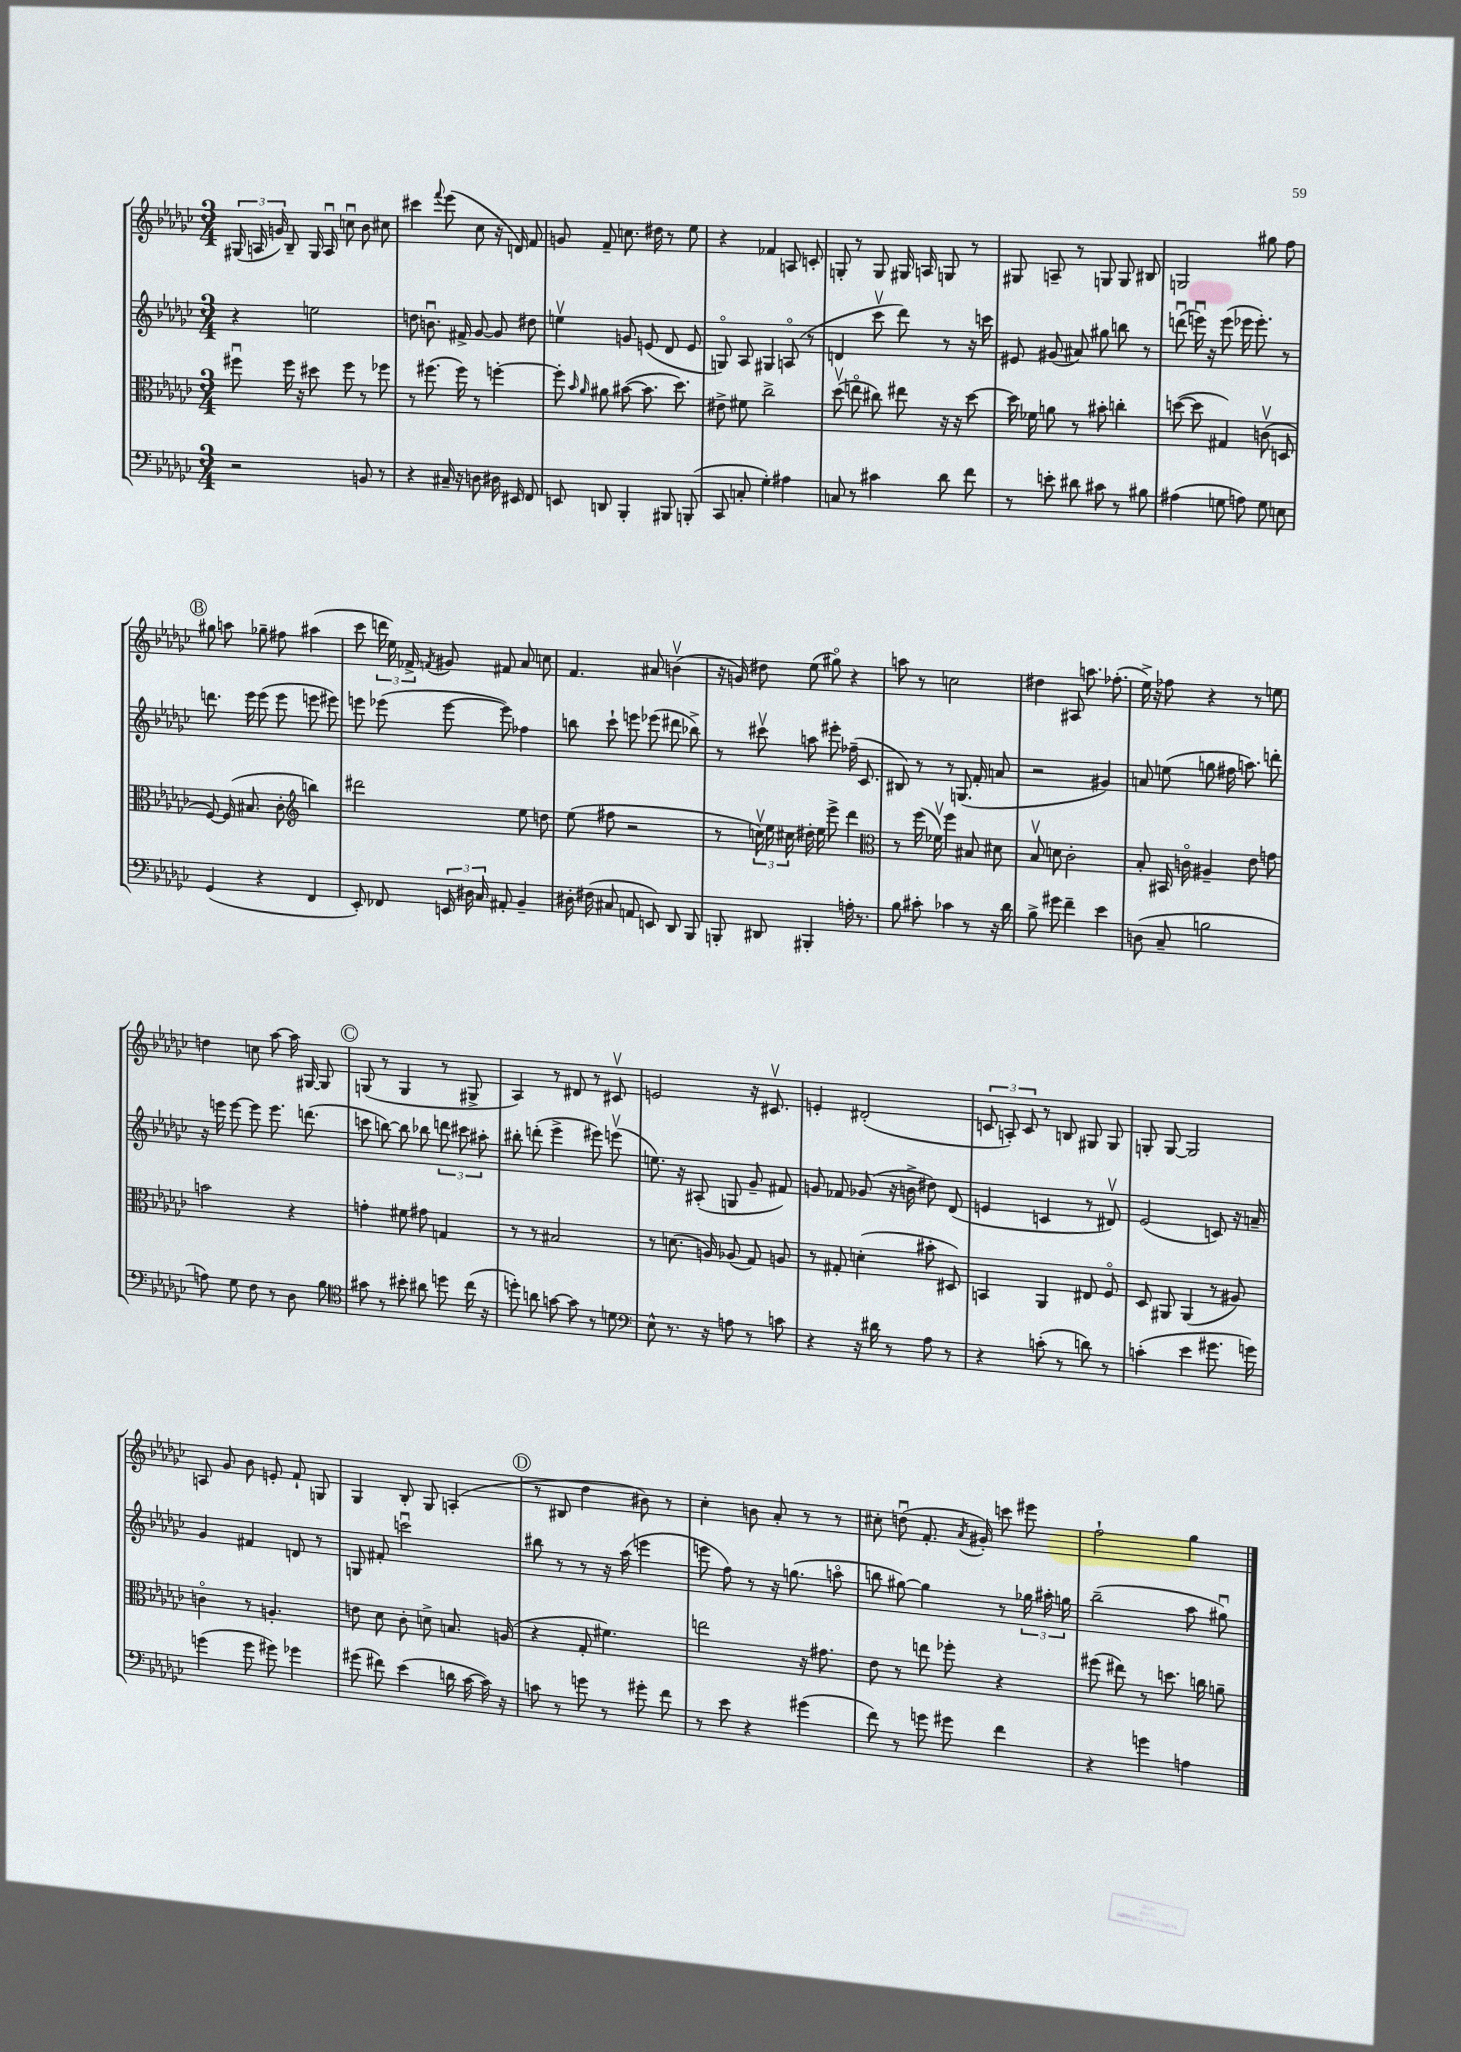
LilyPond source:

<<
\new StaffGroup <<
\new Staff = "s0" {
    \clef treble \key ges \major \numericTimeSignature \time 3/4
    \autoBeamOff \tuplet 3/2 { gis16( a16 g'16) } bes8-- gis16 a16\downbow c''8\downbow bes'8 cis''8 |
    cis'''4 \appoggiatura { f'''8 } ees'''8( ces''8 r16 d'16) f'8 |
    g'8 f'8-- c''8. dis''16 r8 ees''8 |
    r4 fes'4 a8 c'8-. |
    g8-. r8 g8 gis16 a16 g8 r8 |
    gis8 a8-- r8 g8 g8 bis8 |
    g2 gis''8 f''8 |
    \mark \markup { \circle "B" } gis''8 a''8 ges''8-- fis''8 ais''4( |
    ces'''8 \tuplet 3/2 { d'''16 ees''16) fes'16-> } \acciaccatura { f'8 } gis'8 fis'8 aes'8 c''8 |
    f'4. ais'8 b'4\upbow( |
    r16 g'16) dis''8 ees''8( gis''8\flageolet) r4 |
    a''8 r8 c''2 |
    dis''4 ais8 a''8. fes''8.-.( |
    ees''16->) r16 fes''8 r4 r8 e''8 |
    d''4 c''8 aes''8~ aes''16 gis16~ gis8 |
    \mark \markup { \circle "C" } g8( r8 g4 r8 gis8-> |
    aes4) r8 dis'8 r8 cis'8\upbow |
    e'2 r16 cis'8.\upbow |
    e'4-. dis'2-.( |
    \tuplet 3/2 { c'8 a8-.) c'8 } r8 b8 gis8 gis8 |
    g8-. g8~ g2 |
    a8 ges'8 bes'8 e'8-. f'8-! g8 |
    ges4 bes8-. ges8 a4-.( |
    \mark \markup { \circle "D" } r8 bis8 des''4 bis'8) r8 |
    ces''4-. b'8 aes'8-. r8 r8 |
    cis''8-. d''8\downbow( f'8.-. \acciaccatura { aes'8 } gis'16-.) c'''8 eis'''8 |
    f''2-! ges''4 \bar "|." |
}
\new Staff = "s1" {
    \clef treble \key ges \major \numericTimeSignature \time 3/4
    \autoBeamOff r4 e''2 |
    d''8 b'8.\downbow fis'16-> ges'8~ ges'8 dis''8 |
    e''4\upbow g'8 e'8( des'8 e'8 |
    g8\flageolet) aes8 gis4 a8\flageolet( r8 |
    d'4 ces'''8\upbow des'''8) r8 r16 c'''16 |
    eis'8 gis'8( ais'8) gis''8 b''8 r8 |
    d'''8\downbow( e'''16\downbow) r16 e'''8( ees'''16 ees'''8.-.) r8 |
    \mark \markup { \circle "B" } d'''8. ees'''16 ees'''8( ees'''8 e'''8 eis'''8) |
    e'''8 ees'''8( ees'''8~ ees'''8) fes''4 |
    b''8 ces'''8-! e'''8 ees'''8( dis'''8 bes''8->) |
    r8 cis'''8\upbow a''8 eis'''8-. fes''16--( ces'8. |
    bis8) r8 r8 g8.( f'16-. a'8 |
    r2 gis'4) |
    a'8 e''8( g''8 fis''16 a''8.) d'''8-. |
    r16 e'''16 e'''8~ e'''8 e'''8. d'''8.( |
    \mark \markup { \circle "C" } c'''8 b''8~) b''8 bes''8 \tuplet 3/2 { d'''8 cis'''8 ais''8-. } |
    bis''8-. d'''8-.( ees'''4-> eis'''8) e'''8\upbow( |
    e''8.) r16 ais8-.( g8 ges'8-- fis'8) |
    g'8 fes'8 ges'8( r16 b'16-> dis''8) des'8( |
    e'4 c'4 r8 dis'8\upbow) |
    ees'2( c'8) r16 a'16-- |
    ges'4 fis'4 d'8 r8 |
    g8 fis'8-. c'''2\downbow |
    \mark \markup { \circle "D" } bis''8 r8 r8 r16 aes''16( e'''4 |
    e'''8 f''8) r8 r16 g''8.( a''8\flageolet |
    b''8 gis''8~) gis''4 r8 \tuplet 3/2 { ges''16 ais''16-. g''16 } |
    bes''2--( aes''8 gis''8\downbow) \bar "|." |
}
\new Staff = "s2" {
    \clef alto \key ges \major \numericTimeSignature \time 3/4
    \autoBeamOff fis''8\downbow fis''16 r16 dis''8 fis''8 r8 fes''8 |
    r8 fis''8.( fis''16) r8 f''4~-. |
    f''8-. \grace { bes'16 aes'16 } ais'8 bis'8~( bis'8. des''8.) |
    eis'8-> fis'8 ces''2-> |
    des''8\upbow( e''8\flageolet cis''8) eis''8 r16 r16 des''8~ |
    des''16 fes'16 a'8 r8 bis'8-. c''4-. |
    d''8~( d''8 gis4) c'8\upbow( d8 |
    \mark \markup { \circle "B" } f8~) f16( bis8. ces'8-. \clef treble b''4) |
    dis'''2 ees''8 d''8 |
    ees''8( fis''8 r2 |
    r8 \tuplet 3/2 { c''16\upbow) ees''16 cis''16 } dis''16-. ees''16 ees'''8-> des'''4 |
    \clef alto r8 f''16( fes'16\upbow) f''4 bis8 dis'8 |
    bes8\upbow d'8 ces'2-. |
    bes8-. bis,16 c'16\flageolet ais4-- ees'8 g'8 |
    b'2 r4 |
    \mark \markup { \circle "C" } g'4-. fis'8 gis'8 g4 |
    r8 r8 bis2 |
    r8 d'8.( a16) aes8( ges8) a8 |
    r8 gis8-. d'4-.( bis'8-. dis8) |
    b,4 aes,4 eis8 f8\flageolet |
    des8 ais,8 ais,4( r8 ais8) |
    c'4\flageolet r8 a4.-. |
    e'8 des'8 ces'8-. d'8-> b8. a16( |
    \mark \markup { \circle "D" } r4 ges8-. fis'4.) |
    e''2 r16 gis'8. |
    ees'8 r8 e''8 fes''8-. r4 |
    fis''8( eis''8) r8 d''8. c''16 a'8-- \bar "|." |
}
\new Staff = "s3" {
    \clef bass \key ges \major \numericTimeSignature \time 3/4
    \autoBeamOff r2 b,8 r8 |
    r4 cis16-- r16 d8 dis16 eis,16 f,8 |
    e,8 d,8 bes,,4-. bis,,8 b,,8-.( |
    ces,8 c8-. ges4-.) ais4 |
    c8 r8 cis'4 des'8 f'8 |
    r8 e'8-. dis'8 cis'8 r8 bis8 |
    ais4( g8 a8) g8 e8 |
    \mark \markup { \circle "B" } ges,4( r4 f,4 |
    ees,8-.) fes,8 \tuplet 3/2 { e,16 dis16 ces16 } ais,8-. bes,4-- |
    dis16-. fis16( cis8 a,8 e,8) des,8 bes,,8 |
    b,,8-. dis,8 bis,,4-. a16-. r8. |
    bes8 cis'8-. ces'4 r8 r16 des'16 |
    bes8-> gis'8 f'4-- ees'4 |
    d8( ces8-- b2 |
    a8) ges8 f8 r8 des8 bes8 |
    \mark \markup { \circle "C" } \clef tenor gis'8 r8 bis'8-. ais'8 d''8 ces''16( r16 |
    d''8-.) a'8 g'8~ g'8 r8 d'8 |
    \clef bass ees8-^ r8. r16 a8 r8 c'8 |
    r4 r16 dis'16 r8 aes8 r8 |
    r4 c'8-.( r8 d'8) r8 |
    c'4-.( ees'4 gis'8. g'16) |
    g'4( g'8 gis'8) ges'4 |
    gis'8( fis'8) ees'4( d'16 ces'16~ ces'16) r16 |
    \mark \markup { \circle "D" } c'8 r8 g'8 r8 gis'8-. f'8 |
    r8 ees'8 r4 gis'4( |
    f'8) r8 g'8 gis'8 f'4 |
    r4 g'4 a4 \bar "|." |
}
>>
>>
\layout { \context { \Score \remove "Bar_number_engraver" } }
